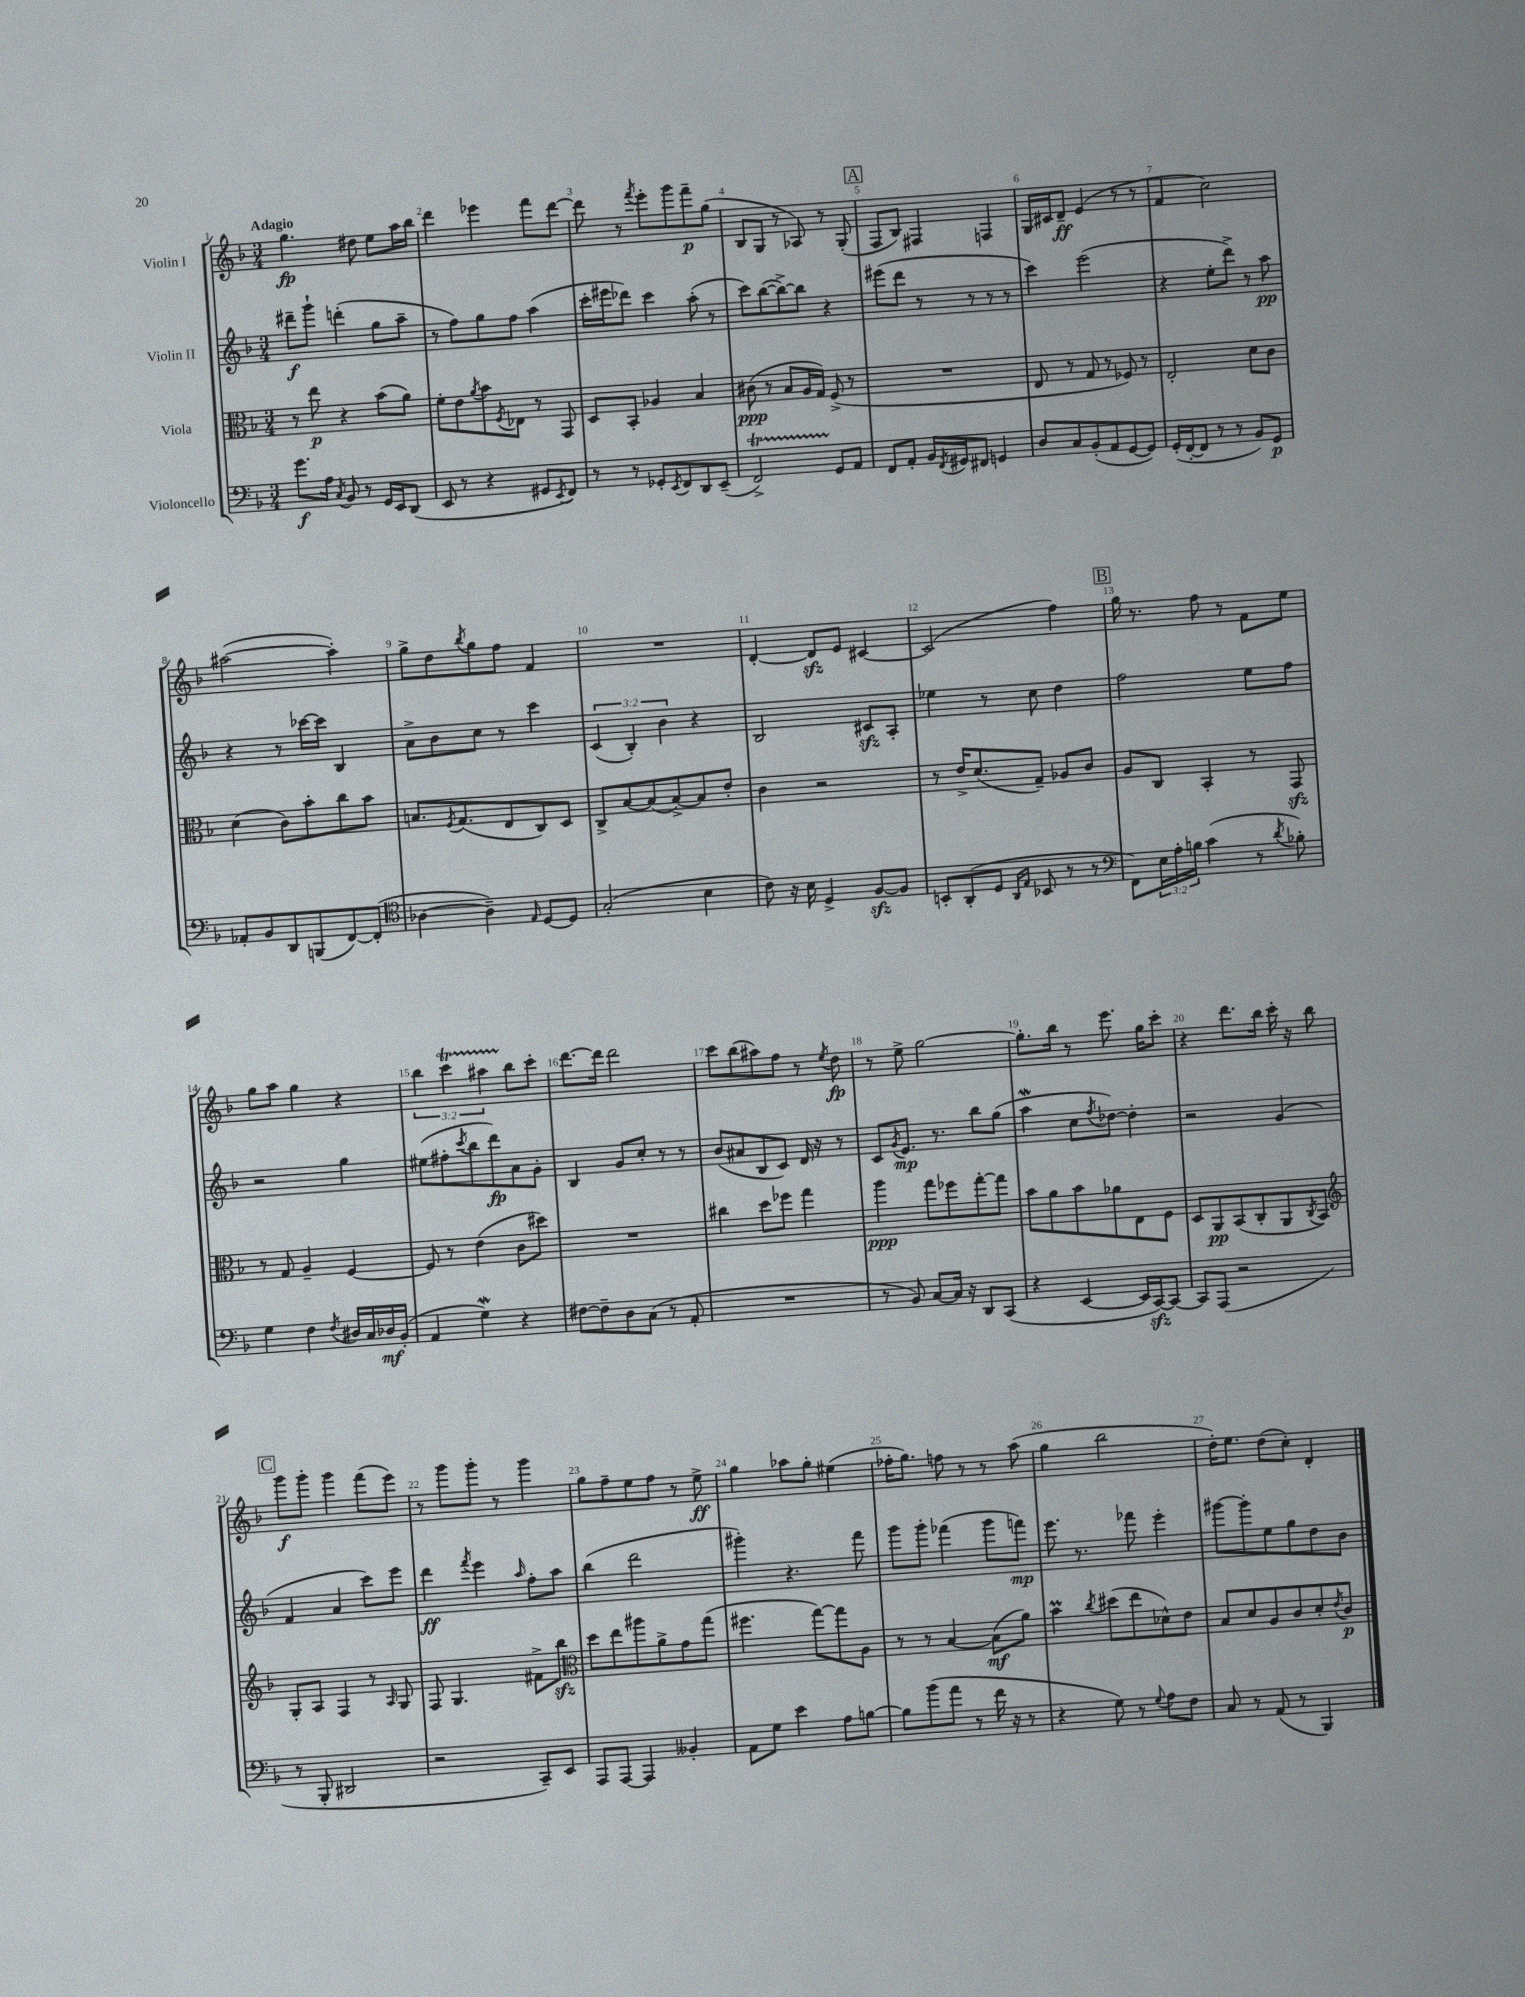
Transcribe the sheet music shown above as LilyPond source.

<<
\new StaffGroup <<
\new Staff = "s0" \with { instrumentName = "Violin I" } {
    \clef treble \key f \major \numericTimeSignature \time 3/4 \override Staff.TupletNumber.text = #tuplet-number::calc-fraction-text \tempo "Adagio"
    g''4.\fp dis''8 e''8 a''16 bes''16 |
    d'''4 ees'''4 f'''8 d'''8~ |
    d'''8 r8 \acciaccatura { f'''8 } e'''8-. g'''8 f'''8--\p g''8( |
    bes8 g8 r8 aes8) r8 g8-.( |
    \mark \markup { \box "A" } f8 bes8) fis4 f4 |
    g16 cis'16 d'8--\ff e'4( r8 r8 |
    f'4 c''2) |
    ais''2~( ais''4-.) |
    g''8-> d''8 \acciaccatura { bes''8 } g''8 f''8 f'4 |
    R2. |
    d'4~-. d'8\sfz e'8 cis'4~ |
    cis'2( f''4) |
    \mark \markup { \box "B" } g''16 r8. f''8 r8 f'8 e''8 |
    g''8 a''8 g''4 r4 |
    \tuplet 3/2 { bes''4 c'''4\startTrillSpan ais''4 } bes''8\stopTrillSpan c'''8-. |
    d'''8.~ d'''16 d'''2 |
    c'''8 bes''8( ais''8) f''8 r8 \acciaccatura { e''8 } d''8\fp |
    r8 e''8-> g''2~ |
    g''8.-. bes''16 r8 e'''8. g''16 c'''8-. |
    r4 d'''8. bes''16 c'''16-. r16 bes''8 |
    \mark \markup { \box "C" } g'''8\f g'''8-. g'''4 f'''8( e'''8) |
    r8 g'''8 g'''8-. r8 g'''4 |
    g''8 f''8-- e''8 f''8 r8 e''8->\ff |
    g''4 aes''8 g''8-. eis''4( |
    fes''16-. g''8.) f''8 r8 r8 a''8( |
    g''4 bes''2 |
    d''16-.) e''8. d''8( c''8-.) d'4-. \bar "|." |
}
\new Staff = "s1" \with { instrumentName = "Violin II" } {
    \clef treble \key f \major \numericTimeSignature \time 3/4 \override Staff.TupletNumber.text = #tuplet-number::calc-fraction-text
    dis'''8--\f g'''8-! d'''4-.( g''8 a''8-- |
    r8 f''8) g''8 f''8 a''4( |
    c'''16-. eis'''16 des'''8) c'''4 a''8-.( r8 |
    c'''8) bes''8~( bes''8~->) bes''8 r4 |
    \mark \markup { \box "A" } eis'''8( d'''8 r8 r8 r8 r8 |
    c'''4) e'''2( |
    r4 e''8-. d'''8->) r8 a''8\pp |
    r4 r8 ces'''16~ ces'''16 bes4 |
    a'8-> bes'8 c''8 r8 c'''4 |
    \tuplet 3/2 { c'4( bes4-.) bes'4 } r4 |
    bes2 cis'8\sfz a8-. |
    ees''4 r8 c''8 d''4 |
    \mark \markup { \box "B" } f''2 e''8 f''8 |
    r2 g''4 |
    eis''8( fis''8-. \acciaccatura { c'''8 } bes''8 d'''8\fp) a'8 g'8-. |
    bes4 g'8 c''8-. r8 r8 |
    bes'8( ais'8 bes8 c'8) d'16 r16 r8 |
    c'8 \acciaccatura { g'8 } e'8.\mp r8. bes''8 g''8( |
    a''4\mordent c''8 \acciaccatura { f''8 } des''8~) des''4-. |
    r2 g'4( |
    \mark \markup { \box "C" } f'4 a'4 c'''8) e'''8 |
    d'''4\ff \acciaccatura { f'''8 } e'''4 \grace { a''16 } f''8-. a''8 |
    bes''4( d'''2 |
    gis'''4-.) r4. f'''8 |
    g'''8 g'''8-. fes'''4( g'''8 f'''8\mp) |
    e'''8. r8. fes'''8 e'''4-. |
    gis'''8~ gis'''8-. e''8 g''8 d''8 bes'8 \bar "|." |
}
\new Staff = "s2" \with { instrumentName = "Viola" } {
    \clef alto \key f \major \numericTimeSignature \time 3/4
    r8 e''8\p r4 bes'8( a'8) |
    f'8-. e'8 \acciaccatura { a'8 } bes'8 \acciaccatura { f8 } ees8 r8 g,8 |
    d8 bes,8-. aes4 bes4 |
    cis'8\ppp( r8 bes8 a16 g16) f8->( r8 |
    \mark \markup { \box "A" } R2. |
    e8 r8 g8 r8 fes8) r8 |
    e2-. d'8 c'8 |
    d'4( c'8) bes'8-. c''8 bes'8 |
    b8. \acciaccatura { f8 } g8.( e8 c8) d8 |
    c8-> bes8~ bes8( bes8~->) bes8 e'8-. |
    c'4 r2 |
    r8 e'16-> d'8.( g8--) aes8 c'8 |
    \mark \markup { \box "B" } a8 c8 bes,4-. r8 g,8\sfz |
    r8 g8 a4-- f4~ |
    f8 r8 e'4( c'8 dis''8) |
    R2. |
    cis''4 d''8 fes''8 g''4 |
    a''4\ppp g''8 fes''8 g''8~-. g''8 |
    bes'8 a'8 bes'8 aes'8 e8 f8 |
    d8 a,8\pp bes,8( c8-. a,8 \acciaccatura { c8 } bes,8) |
    \mark \markup { \box "C" } \clef treble g8-. a8 f4 r8 \grace { a16 } g8 |
    f8 g4. fis'8-> bes''8\sfz |
    \clef alto d''8 e''8 ais''8 a'8-> g'8 g''8( |
    fis''4. g''8~) g''8 a8 |
    r8 r8 bes4~ bes8\mf( a'8) |
    bes'4\prall \acciaccatura { c''8 } dis''8( e''8 des'8-^) e'8 |
    bes8 d'8 a8 c'8 d'8-. \acciaccatura { e'8 } c'8\p \bar "|." |
}
\new Staff = "s3" \with { instrumentName = "Violoncello" } {
    \clef bass \key f \major \numericTimeSignature \time 3/4 \override Staff.TupletNumber.text = #tuplet-number::calc-fraction-text
    g'8.\f a16 \acciaccatura { c8 } bes,8 r8 g,16 e,16 d,8( |
    e,8 r8 r4 gis,8 \acciaccatura { e,8 } f,8) |
    r8 r8 ges,8-. \acciaccatura { e,8 } f,8 d,8 e,8--( |
    f,2->\startTrillSpan) g,8\stopTrillSpan a,8 |
    \mark \markup { \box "A" } f,8 a,8-. bes,16 \acciaccatura { f,8 } gis,16 fis,8 g,4 |
    d8 c8 bes,8-.( a,8 g,8~ g,8) |
    g,16-.( f,16~-. f,8 r8 r8 bes,8) g,8\p |
    aes,8-. bes,8 d,8 b,,8( f,8~) f,8-.( |
    \clef tenor aes4~ aes4--) \grace { e16 } d8~ d8 |
    g2-.( bes4 |
    c'8) r16 bes16 d4-> f8~\sfz f8 |
    b,8-. a,8-.( d8 \grace { a,16 e16 } bes,8 r8 r8 |
    \mark \markup { \box "B" } \clef bass f,8) \tuplet 3/2 { e16 a16-. b16 } c'4( r8 \acciaccatura { d'8 } bes8-.) |
    g4 f4 \acciaccatura { f8 } dis16 c16 des16\mf bes,16-.( |
    a,4 g4\mordent) r4 |
    fis8~ fis8-- d8 c8( r8 a,8-. |
    R2. |
    r8 bes,8) c8~ c16 r16 d,8 c,8( |
    r4 e,4~ e,16 c,16~\sfz) c,8~ |
    c,8 a,,8( r2 |
    \mark \markup { \box "C" } r8 bes,,8-. dis,2 |
    r2 c,8--) e,8 |
    a,,8 a,,8~ a,,4 beses,4-. |
    a,8 g8 e'4 a8 b8~ |
    b8 bes'8( a'8 r8 f'16 r16 r8 |
    r4 g8) r8 \appoggiatura { g8 } a8 f8 |
    c8 r8 a,8( r8 bes,,4) \bar "|." |
}
>>
>>
\layout { \context { \Score \override BarNumber.break-visibility = ##(#f #t #t) barNumberVisibility = #all-bar-numbers-visible } }
